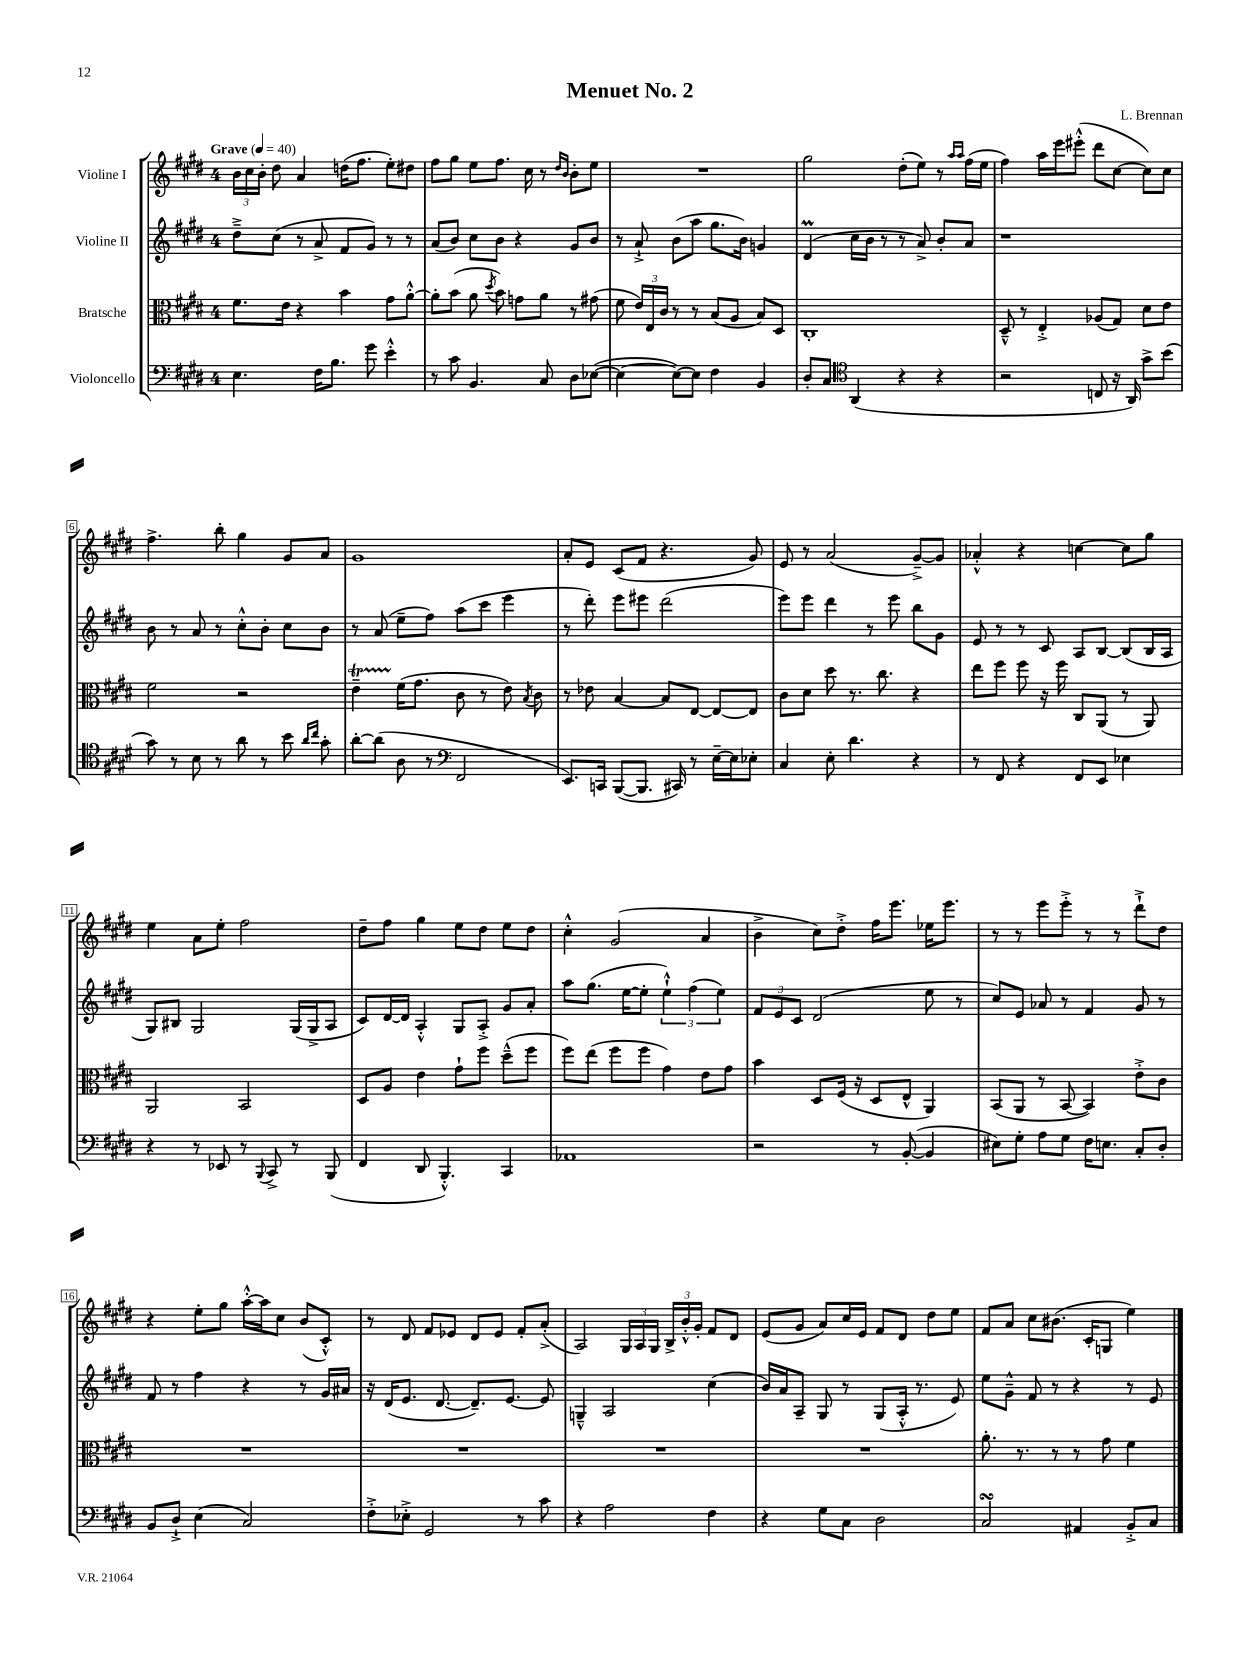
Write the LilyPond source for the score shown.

\header { title = "Menuet No. 2" composer = "L. Brennan" }
<<
\new StaffGroup <<
\new Staff = "s0" \with { instrumentName = "Violine I" } {
    \clef treble \key e \major \once \override Staff.TimeSignature.style = #'single-digit \time 4/4 \tempo "Grave" 4 = 40
    \autoBeamOff \tuplet 3/2 { b'16[ cis''16 b'16]-. } dis''8 a'4 d''16[( fis''8.] e''8[-.) dis''8] |
    fis''8[ gis''8] e''8[ fis''8.] cis''16 r8 \grace { dis''16[ b'16] } b'8[-. e''8] |
    R1 |
    gis''2 dis''8[-.( e''8]) r8 \grace { a''16[ a''16] } fis''16[( e''16] |
    fis''4) a''16[ e'''16 eis'''8]-.-^( dis'''8[ cis''8]~ cis''8[) cis''8] |
    fis''4.-> b''8-. gis''4 gis'8[ a'8] |
    gis'1 |
    a'8[-. e'8] cis'8[( fis'8] r4. gis'8) |
    e'8 r8 a'2( gis'8[~--->) gis'8] |
    aes'4-.-^ r4 c''4~ c''8[ gis''8] |
    e''4 a'8[ e''8]-. fis''2 |
    dis''8[-- fis''8] gis''4 e''8[ dis''8] e''8[ dis''8] |
    cis''4-.-^ gis'2( a'4 |
    b'4-> cis''8[) dis''8]-.-> fis''16[ e'''8.] ees''16[ e'''8.] |
    r8 r8 e'''8[ e'''8]-.-> r8 r8 dis'''8[-!-> dis''8] |
    r4 e''8[-. gis''8] a''16[~-.-^ a''16 cis''8] b'8[( cis'8]-.-^) |
    r8 dis'8 fis'8[ ees'8] dis'8[ ees'8] fis'8[-. a'8]-.->( |
    a2) \tuplet 3/2 { gis16[ a16 gis16] } \tuplet 3/2 { b16[-> b'16-.-^ gis'16]-. } fis'8[ dis'8] |
    e'8[( gis'8] a'8[) cis''16 e'16] fis'8[ dis'8] dis''8[ e''8] |
    fis'8[ a'8] cis''8[ bis'8.]( cis'16[-. g8] e''4) \bar "|." |
}
\new Staff = "s1" \with { instrumentName = "Violine II" } {
    \clef treble \key e \major \once \override Staff.TimeSignature.style = #'single-digit \time 4/4
    \autoBeamOff dis''8[---> cis''8]( r8 a'8-> fis'8[ gis'8]) r8 r8 |
    a'8[( b'8]) cis''8[ b'8] r4 gis'8[ b'8] |
    r8 a'8-!-> b'8[( a''8] gis''8.[ b'16]) g'4 |
    dis'4\prall( cis''16[ b'16] r8 r8 a'8->) b'8[-. a'8] |
    r1 |
    b'8 r8 a'8 r8 cis''8[-.-^ b'8]-. cis''8[ b'8] |
    r8 a'8( e''8[-- fis''8]) a''8[( cis'''8] e'''4 |
    r8 dis'''8-.) e'''8[ eis'''8] dis'''2( |
    e'''8[) e'''8] dis'''4 r8 e'''8 b''8[ gis'8] |
    e'8 r8 r8 cis'8 a8[ b8]~ b8[( b16 a16] |
    gis8[) bis8] gis2 gis16[( gis16-> a8] |
    cis'8[) dis'16~ dis'16] a4-.-^ gis8[ a8]-.-> gis'8[ a'8]-. |
    a''8[ gis''8.]( e''16[~ e''8]-. \tuplet 3/2 { e''4-!-^) fis''4( e''4) } |
    \tuplet 3/2 { fis'8[ e'8 cis'8] } dis'2( e''8 r8 |
    cis''8[) e'8] aes'8 r8 fis'4 gis'8 r8 |
    fis'8 r8 fis''4 r4 r8 gis'16[ ais'16] |
    r16 dis'16[( e'8.] dis'8.~ dis'8.[--) e'8.]~ e'8 |
    g4---^ a2 cis''4( |
    b'16[) a'16 a8]-- gis8 r8 gis8[( a16]-.-^ r8. e'8) |
    e''8[ gis'8]---^ fis'8 r8 r4 r8 e'8 \bar "|." |
}
\new Staff = "s2" \with { instrumentName = "Bratsche" } {
    \clef alto \key e \major \once \override Staff.TimeSignature.style = #'single-digit \time 4/4
    \autoBeamOff fis'8.[ e'16] r4 b'4 gis'8[ a'8]~-.-^ |
    a'8[-. b'8]( a'8 \acciaccatura { dis''8 } b'8) g'8[ a'8] r8 gis'8( |
    fis'8 \tuplet 3/2 { e'16[) e16 cis'16] } r8 r8 b8[( a8] b8[) dis8] |
    cis1-. |
    dis8---^ r8 e4-.-> aes8[( gis8]) dis'8[ e'8] |
    fis'2 r2 |
    e'4--\startTrillSpan fis'16[\stopTrillSpan( gis'8.] cis'8 r8 e'8) \acciaccatura { b8 } cis'8 |
    r8 ees'8 b4~ b8[ e8]~ e8[~ e8] |
    cis'8[ dis'8] dis''8 r8. cis''8. r4 |
    e''8[ fis''8] fis''8 r16 fis''16 cis8[ a,8]( r8 a,8) |
    a,2 b,2 |
    dis8[ a8] e'4 gis'8[-! fis''8] dis''8[---^( fis''8] |
    fis''8[) e''8]( fis''8[ fis''8] gis'4) e'8[ gis'8] |
    b'4 dis8[ fis16]( r16 dis8[ e8]-^ a,4) |
    b,8[( a,8] r8 b,8~ b,4) e'8[-.-> cis'8] |
    R1 |
    R1 |
    R1 |
    R1 |
    a'8.-. r8. r8 r8 gis'8 fis'4 \bar "|." |
}
\new Staff = "s3" \with { instrumentName = "Violoncello" } {
    \clef bass \key e \major \once \override Staff.TimeSignature.style = #'single-digit \time 4/4
    \autoBeamOff e4. fis16[ b8.] gis'8 e'4-.-^ |
    r8 cis'8 b,4. cis8 dis8[ ees8]~( |
    ees4~ ees8[~) ees8] fis4 b,4 |
    dis8[-. cis8] \clef tenor a,4( r4 r4 |
    r2 c8 r16 a,16) gis'8[-> b'8]( |
    gis'8) r8 b8 r8 a'8 r8 b'8 \grace { a'16[ cis''16] } gis'8-. |
    a'8[~-. a'8]( a8 r8 \clef bass fis,2 |
    e,8.[) c,16] b,,8[~( b,,8.] cis,16) r8 e16[~-- e16 ees8]-. |
    cis4 e8-. dis'4. r4 |
    r8 fis,8 r4 fis,8[ e,8] ees4 |
    r4 r8 ees,8 r8 \appoggiatura { b,,8 } cis,8-> r8 b,,8( |
    fis,4 dis,8 b,,4.-.-^) cis,4 |
    aes,1 |
    r2 r8 b,8~-.( b,4 |
    eis8[) gis8]-. a8[ gis8] fis16[ e8.] cis8[-. dis8]-. |
    b,8[ dis8]-!-> e4( cis2) |
    fis8[-.-> ees8]-.-> gis,2 r8 cis'8 |
    r4 a2 fis4 |
    r4 gis8[ cis8] dis2 |
    cis2\turn ais,4 b,8[-.-> cis8] \bar "|." |
}
>>
>>
\layout { \context { \Score \override BarNumber.stencil = #(make-stencil-boxer 0.1 0.3 ly:text-interface::print) } }
